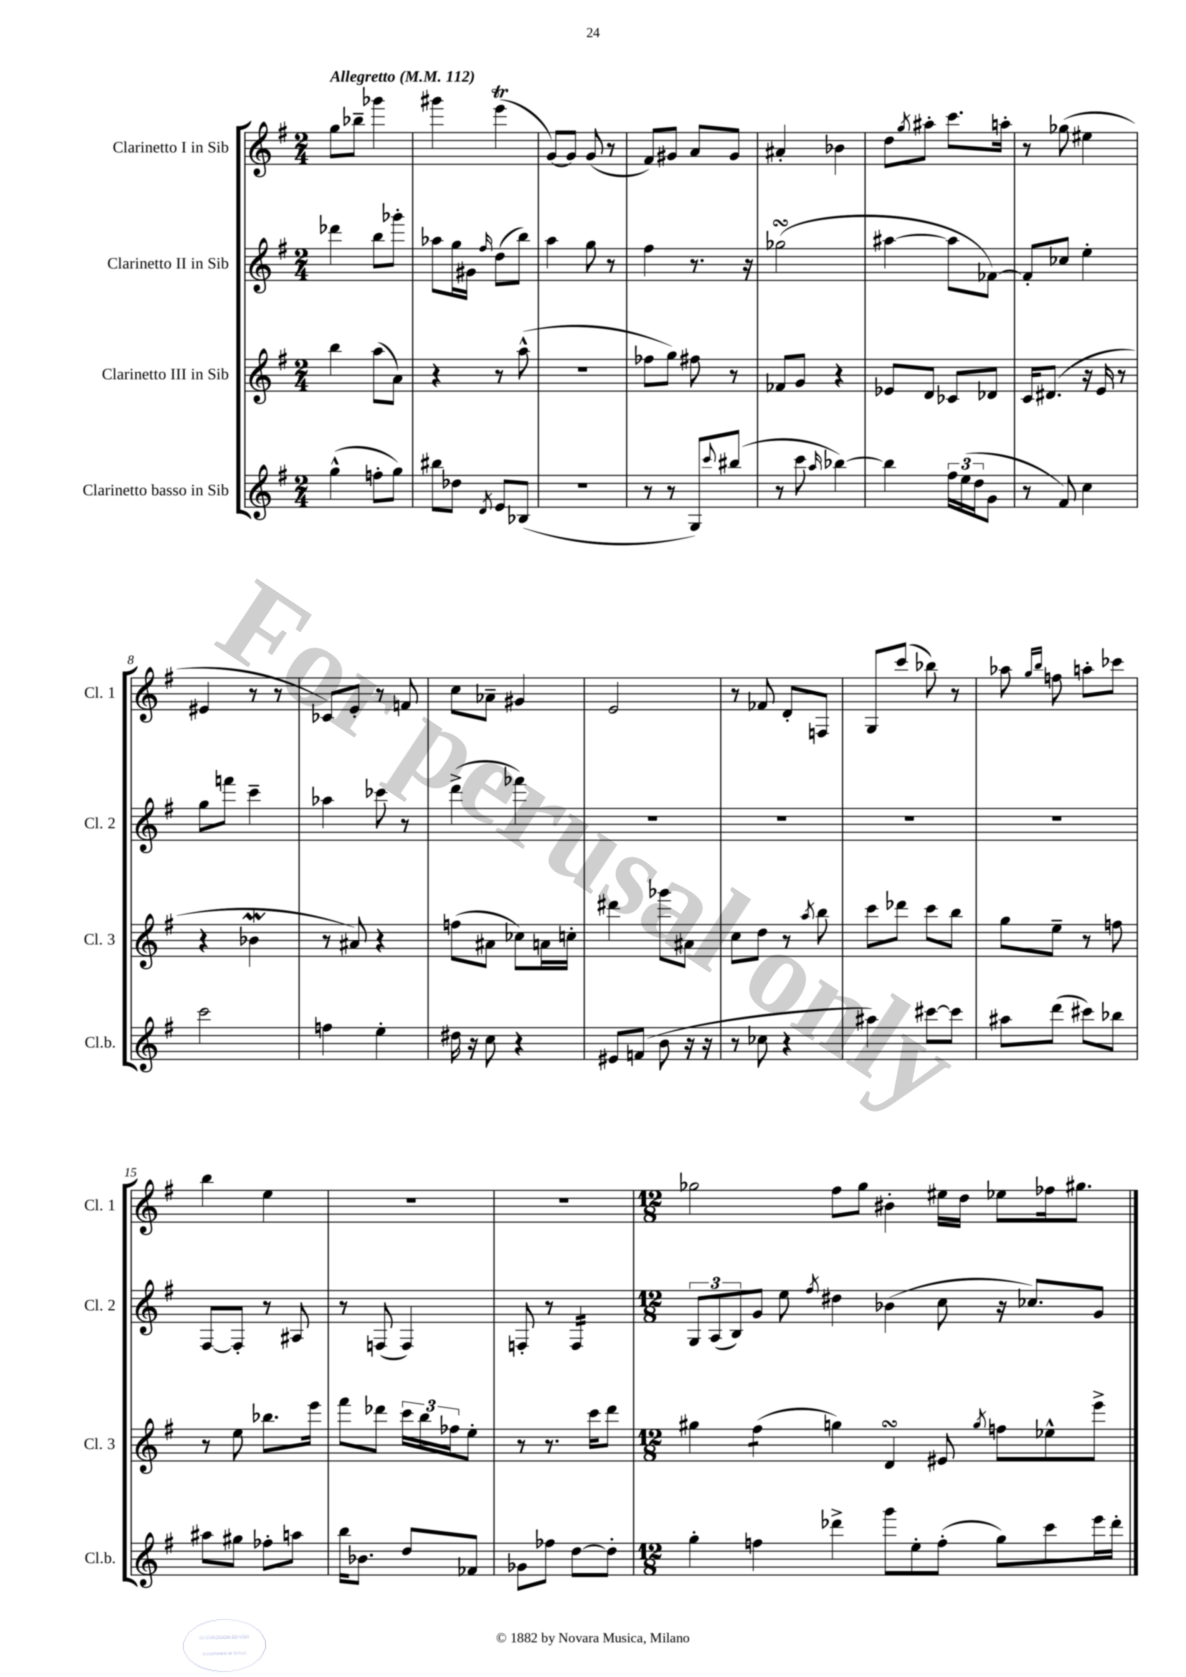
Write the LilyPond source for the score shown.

<<
\new StaffGroup <<
\new Staff = "s0" \with { instrumentName = "Clarinetto I in Sib" shortInstrumentName = "Cl. 1" } {
    \clef treble \key g \major \numericTimeSignature \time 2/4 \tempo "Allegretto" 4 = 112
    g''8 bes''8-- ges'''4 |
    gis'''4 e'''4\trill( |
    g'8~) g'8 g'8( r8 |
    fis'8) gis'8 a'8 gis'8 |
    ais'4-. bes'4 |
    d''8 \acciaccatura { g''8 } ais''8-. c'''8. a''16-. |
    r8 ges''8( eis''4 |
    eis'4 r8 r8 |
    ces'8) e'8-. r8 f'8 |
    c''8 aes'8-- gis'4 |
    e'2 |
    r8 fes'8 d'8-. f8 |
    g8 c'''8( bes''8) r8 |
    aes''8 \grace { g''16 b''16 } f''8 a''8-. ces'''8 |
    b''4 e''4 |
    R2 |
    r2 |
    \numericTimeSignature \time 12/8 ges''2 fis''8 ges''8 bis'4-. eis''16 d''16 ees''8 fes''16 gis''8. \bar "|." |
}
\new Staff = "s1" \with { instrumentName = "Clarinetto II in Sib" shortInstrumentName = "Cl. 2" } {
    \clef treble \key g \major \numericTimeSignature \time 2/4
    des'''4 b''8 ges'''8-. |
    aes''8 g''16 gis'16 \grace { fis''16 } d''8( b''8) |
    a''4 g''8 r8 |
    fis''4 r8. r16 |
    ges''2\turn( |
    ais''4~ ais''8 fes'8~) |
    fes'8-. ces''8 e''4-. |
    g''8 f'''8 c'''4-- |
    aes''4 ces'''8 r8 |
    d'''4->( fes'''4) |
    R2 |
    R2 |
    R2 |
    R2 |
    fis8~ fis8-. r8 ais8 |
    r8 f8( f4) |
    f8-. r8 f4:16 |
    \numericTimeSignature \time 12/8 \tuplet 3/2 { g8 a8( b8) } g'8 e''8 \acciaccatura { fis''8 } dis''4 bes'4( c''8 r16 ces''8.) g'8 \bar "|." |
}
\new Staff = "s2" \with { instrumentName = "Clarinetto III in Sib" shortInstrumentName = "Cl. 3" } {
    \clef treble \key g \major \numericTimeSignature \time 2/4
    b''4 a''8( a'8) |
    r4 r8 a''8-^( |
    r2 |
    fes''8 g''8) fis''8 r8 |
    fes'8 g'8 r4 |
    ees'8 d'8 ces'8 des'8 |
    c'16 dis'8.( r16 e'16 r8 |
    r4 bes'4\mordent |
    r8 ais'8) r4 |
    f''8( ais'8 ces''8) a'16 c''16-. |
    dis'''4 ges'''8 ais'8 |
    c''8 d''8 r8 \acciaccatura { a''8 } b''8 |
    c'''8 des'''8 c'''8 b''8 |
    g''8 e''8-- r8 f''8 |
    r8 e''8 bes''8. e'''16 |
    fis'''8 des'''8 \tuplet 3/2 { c'''16 b''16 fes''16 } e''8-. |
    r8 r8. c'''16 d'''8 |
    \numericTimeSignature \time 12/8 gis''4 fis''4:8( g''4) d'4\turn eis'8 \acciaccatura { g''8 } f''8 ees''8-^ e'''8-> \bar "|." |
}
\new Staff = "s3" \with { instrumentName = "Clarinetto basso in Sib" shortInstrumentName = "Cl.b." } {
    \clef treble \key g \major \numericTimeSignature \time 2/4
    g''4-^( f''8-. g''8) |
    bis''8 des''8 \acciaccatura { d'8 } e'8 bes8( |
    r2 |
    r8 r8 g8) \appoggiatura { c'''8 } bis''8( |
    r8 c'''8 \grace { a''16 } bes''4~) |
    bes''4 \tuplet 3/2 { fis''16 e''16( d''16 } g'8 |
    r8 fis'8) c''4 |
    c'''2 |
    f''4 e''4-. |
    dis''16 r16 c''8 r4 |
    eis'8 f'8( b'8 r16 r16 |
    r8 ces''8 r4 |
    ais''4) cis'''8~ cis'''8 |
    ais''8 d'''8( cis'''8) bes''8 |
    ais''8 gis''8 fes''8-. a''8 |
    b''16 bes'8. d''8 fes'8 |
    ges'8 fes''8 d''8~ d''8-. |
    \numericTimeSignature \time 12/8 g''4-. f''4 des'''4-> g'''8 e''8-. f''8-.( g''8) c'''8 e'''16 des'''16-. \bar "|." |
}
>>
>>
